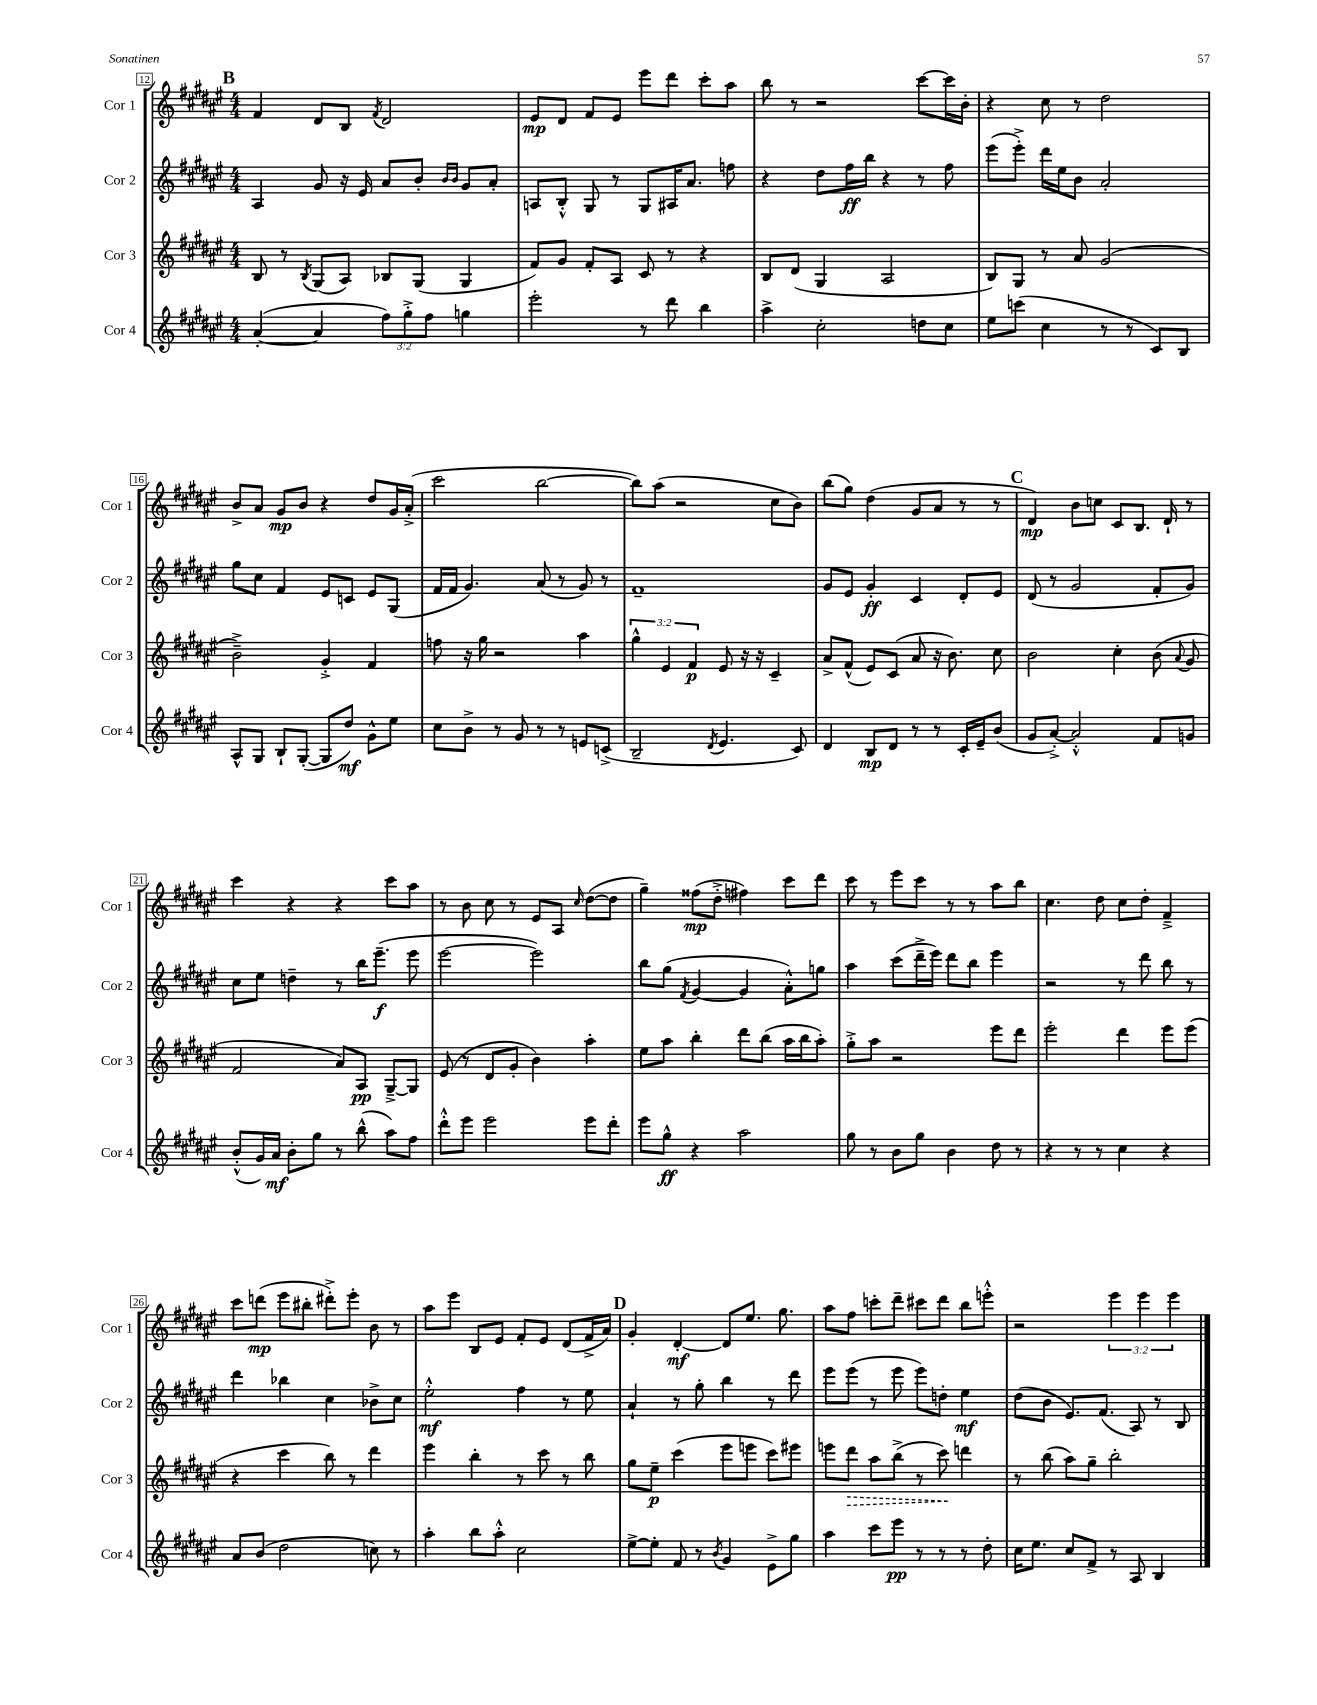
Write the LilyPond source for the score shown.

<<
\new StaffGroup <<
\new Staff = "s0" \with { instrumentName = "Cor 1" shortInstrumentName = "Cor 1" } {
    \clef treble \key fis \major \numericTimeSignature \time 4/4 \override Staff.TupletNumber.text = #tuplet-number::calc-fraction-text
    \autoBeamOff \mark \markup { \bold "B" } fis'4 dis'8[ b8] \acciaccatura { fis'8 } dis'2 |
    eis'8[\mp dis'8] fis'8[ eis'8] eis'''8[ dis'''8] cis'''8[-. ais''8] |
    b''8 r8 r2 cis'''8[~ cis'''16 b'16]-. |
    r4 cis''8 r8 dis''2 |
    b'8[-> ais'8] gis'8[\mp b'8] r4 dis''8[ gis'16 ais'16]-.->( |
    cis'''2 b''2~ |
    b''8[) ais''8]( r2 cis''8[ b'8]) |
    b''8[( gis''8]) dis''4( gis'8[ ais'8] r8 r8 |
    \mark \markup { \bold "C" } dis'4\mp) b'8[ c''8] cis'8[ b8.] dis'16-! r8 |
    cis'''4 r4 r4 cis'''8[ ais''8] |
    r8 b'8 cis''8 r8 eis'8[ ais8] \grace { cis''16 } dis''8[~( dis''8] |
    gis''4--) fisis''8[\mp( dis''8]-.-> fis''4) cis'''8[ dis'''8] |
    cis'''8 r8 eis'''8[ cis'''8] r8 r8 ais''8[ b''8] |
    cis''4. dis''8 cis''8[ dis''8]-. fis'4---> |
    cis'''8[ d'''8]\mp( eis'''8[ bis''8]-. dis'''8[-.->) eis'''8]-. b'8 r8 |
    ais''8[ eis'''8] b8[ eis'8] fis'8[-. eis'8] dis'8[( fis'16-> ais'16]) |
    \mark \markup { \bold "D" } gis'4-. dis'4~-.\mf dis'8[ eis''8.] gis''8. |
    ais''8[ fis''8] c'''8[-. dis'''8]-- cis'''8[ dis'''8] b''8[ e'''8]-.-^ |
    r2 \tuplet 3/2 { eis'''4 eis'''4 eis'''4 } \bar "|." |
}
\new Staff = "s1" \with { instrumentName = "Cor 2" shortInstrumentName = "Cor 2" } {
    \clef treble \key fis \major \numericTimeSignature \time 4/4
    \autoBeamOff \mark \markup { \bold "B" } ais4 gis'8 r16 eis'16 ais'8[ b'8]-. \grace { b'16[ b'16] } gis'8[ ais'8]-. |
    a8[ b8]-.-^ gis8 r8 gis8[ ais16 ais'8.] f''8 |
    r4 dis''8[ fis''16\ff b''16] r4 r8 fis''8 |
    eis'''8[( eis'''8]-.->) dis'''16[ eis''16 b'8] ais'2-. |
    gis''8[ cis''8] fis'4 eis'8[ c'8] eis'8[ gis8]( |
    fis'16[ fis'16] gis'4.) ais'8( r8 gis'8) r8 |
    fis'1-- |
    gis'8[ eis'8] gis'4-.\ff cis'4 dis'8[-. eis'8] |
    \mark \markup { \bold "C" } dis'8( r8 gis'2 fis'8[-. gis'8]) |
    cis''8[ eis''8] d''4-- r8 b''16[ eis'''8.]--\f( eis'''8 |
    eis'''2~ eis'''2) |
    b''8[ gis''8]( \acciaccatura { fis'8 } gis'4~ gis'4 ais'8[-.-^) g''8] |
    ais''4 cis'''8[( dis'''16---> eis'''16]) dis'''8[ b''8] eis'''4 |
    r2 r8 dis'''8 b''8 r8 |
    dis'''4 bes''4 cis''4 bes'8[-> cis''8] |
    eis''2-.-^\mf fis''4 r8 eis''8 |
    \mark \markup { \bold "D" } ais'4-! r8 gis''8-. b''4 r8 dis'''8 |
    eis'''8[ eis'''8]( r8 eis'''8 eis'''8[) d''8]-. eis''4\mf |
    dis''8[( b'8] eis'8.[) fis'8.]( ais8) r8 b8 \bar "|." |
}
\new Staff = "s2" \with { instrumentName = "Cor 3" shortInstrumentName = "Cor 3" } {
    \clef treble \key fis \major \numericTimeSignature \time 4/4 \override Staff.TupletNumber.text = #tuplet-number::calc-fraction-text
    \autoBeamOff \mark \markup { \bold "B" } b8 r8 \acciaccatura { b8 } gis8[( ais8]) bes8[ gis8]( gis4 |
    fis'8[) gis'8] fis'8[-. ais8] cis'8 r8 r4 |
    b8[ dis'8]( gis4 ais2 |
    b8[) gis8] r8 ais'8 gis'2( |
    b'2--->) gis'4-.-> fis'4 |
    f''8 r16 gis''16 r2 ais''4 |
    \tuplet 3/2 { gis''4-^ eis'4 fis'4\p } eis'8 r16 r16 cis'4-- |
    ais'8[-> fis'8]-^( eis'8[) cis'8]( ais'8 r16 b'8.) cis''8 |
    \mark \markup { \bold "C" } b'2 cis''4-. b'8( \appoggiatura { ais'8 } gis'8 |
    fis'2 ais'8[) ais8]\pp gis8[~---> gis8] |
    eis'8( r8 dis'8[ gis'8]-. b'4) ais''4-. |
    eis''8[ ais''8] b''4-. dis'''8[ b''8]( ais''16[ b''16 ais''8]-.) |
    gis''8[-.-> ais''8] r2 eis'''8[ dis'''8] |
    eis'''2-. dis'''4 eis'''8[ eis'''8]( |
    r4 cis'''4 b''8) r8 dis'''4 |
    eis'''4 b''4-. r8 cis'''8 r8 b''8 |
    \mark \markup { \bold "D" } gis''8[ eis''8]--\p cis'''4( eis'''8[ e'''8] cis'''8[) eis'''8] |
    e'''8[ \once \override Hairpin.style = #'dashed-line dis'''8]\> ais''8[ b''8]->( r8 cis'''8\!) d'''4 |
    r8 b''8( ais''8[) gis''8]-- b''2-. \bar "|." |
}
\new Staff = "s3" \with { instrumentName = "Cor 4" shortInstrumentName = "Cor 4" } {
    \clef treble \key fis \major \numericTimeSignature \time 4/4 \override Staff.TupletNumber.text = #tuplet-number::calc-fraction-text
    \autoBeamOff \mark \markup { \bold "B" } ais'4~-.( ais'4 \tuplet 3/2 { fis''8[) gis''8-.-> fis''8] } g''4 |
    eis'''2-. r8 dis'''8 b''4 |
    ais''4-> cis''2-. d''8[ cis''8] |
    eis''8[ c'''8]( cis''4 r8 r8 cis'8[) b8] |
    ais8[-^ gis8] b8[-! gis8]~-.( gis8[ dis''8]\mf) gis'8[-^ eis''8] |
    cis''8[ b'8]-> r8 gis'8 r8 r8 e'8[ c'8]->( |
    b2-- \acciaccatura { dis'8 } eis'4. cis'8) |
    dis'4 b8[\mp dis'8] r8 r8 cis'16[-. eis'16-- b'8]( |
    \mark \markup { \bold "C" } gis'8[ ais'8]~-.->) ais'2-.-^ fis'8[ g'8] |
    b'8[-.-^( gis'16) ais'16]\mf b'8[-. gis''8] r8 b''8-^( ais''8[) fis''8] |
    dis'''8[-.-^ eis'''8] eis'''2 eis'''8[ dis'''8]-. |
    eis'''8[ gis''8]-^\ff r4 ais''2 |
    gis''8 r8 b'8[ gis''8] b'4 dis''8 r8 |
    r4 r8 r8 cis''4 r4 |
    ais'8[ b'8]( dis''2 c''8) r8 |
    ais''4-. b''8[ ais''8]-.-^ cis''2 |
    \mark \markup { \bold "D" } eis''8[~-> eis''8]-. fis'8 r8 \acciaccatura { b'8 } gis'4 eis'8[-> gis''8] |
    ais''4 cis'''8[ eis'''8]\pp r8 r8 r8 dis''8-. |
    cis''16[ eis''8.] cis''8[ fis'8]-> r8 ais8 b4 \bar "|." |
}
>>
>>
\layout { \context { \Score currentBarNumber = #12 \override BarNumber.stencil = #(make-stencil-boxer 0.1 0.3 ly:text-interface::print) } }
